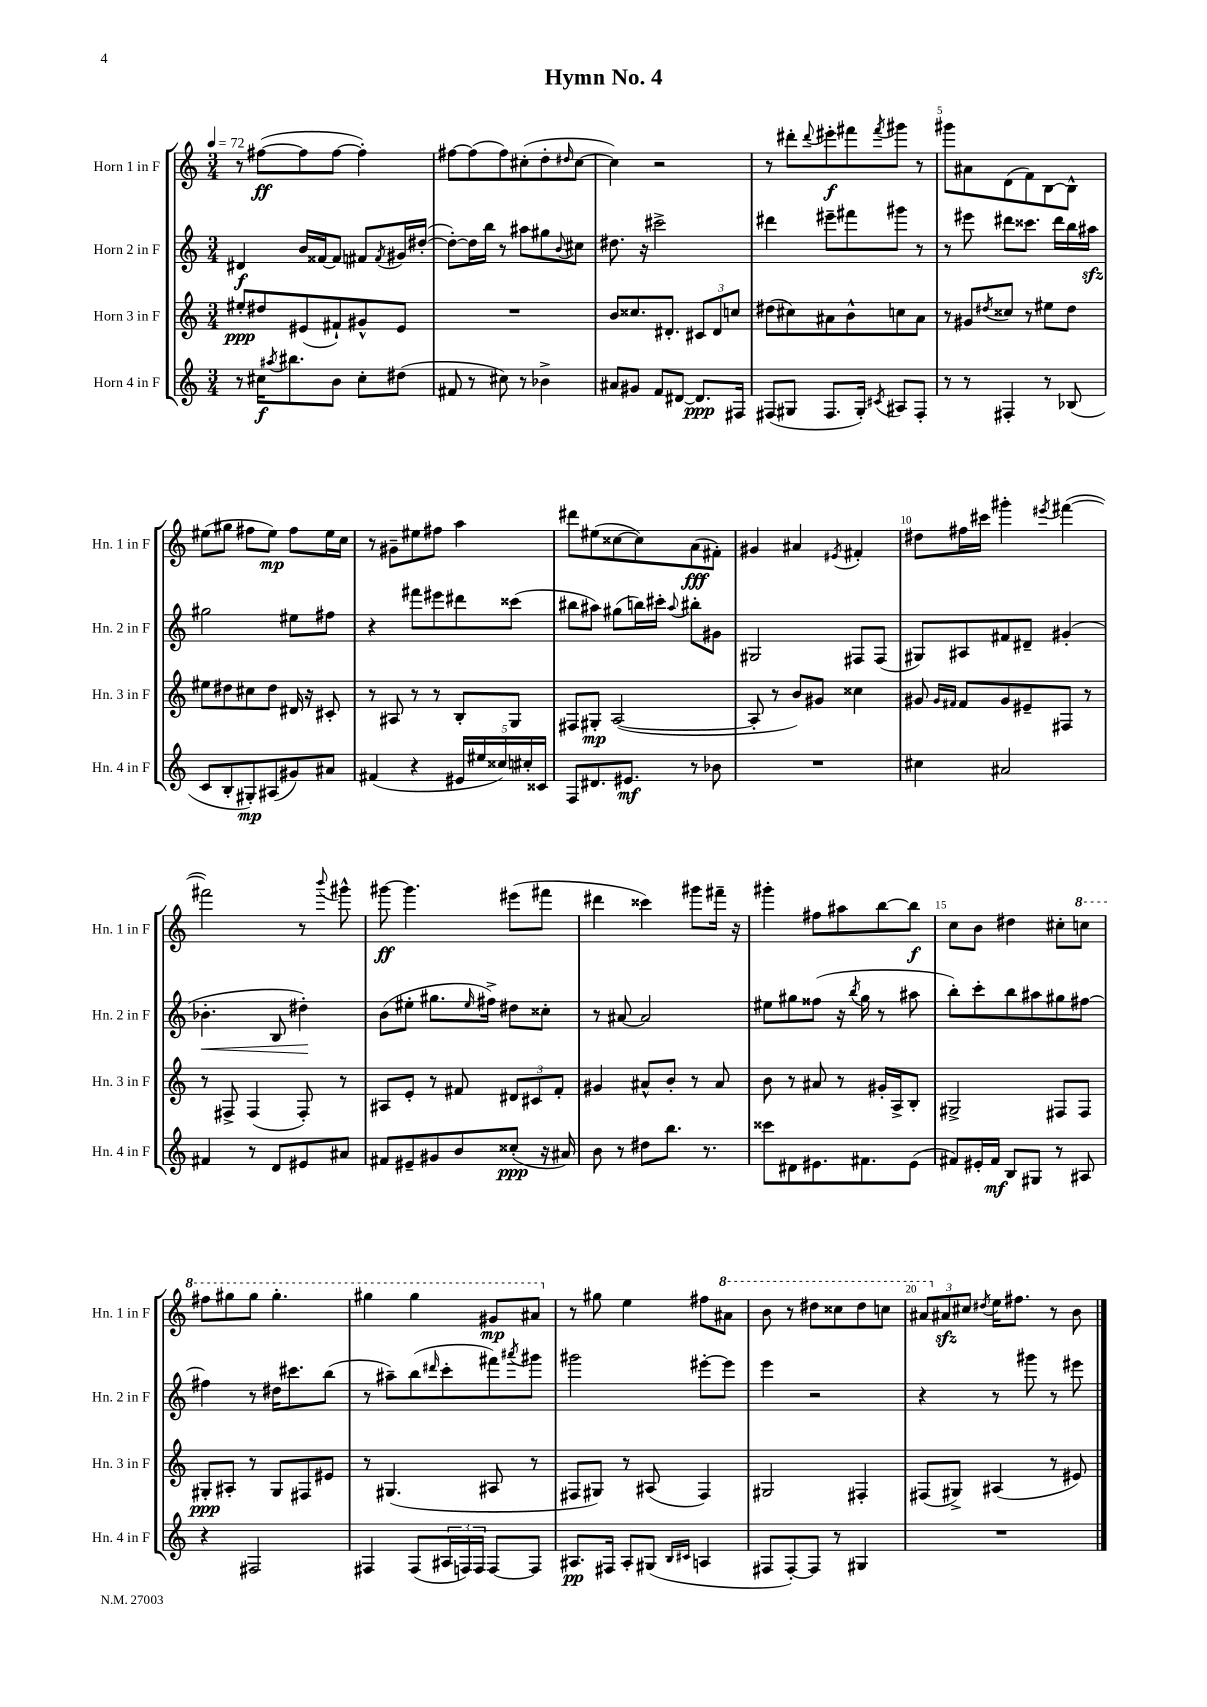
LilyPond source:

\header { title = "Hymn No. 4" }
<<
\new StaffGroup <<
\new Staff = "s0" \with { instrumentName = "Horn 1 in F" shortInstrumentName = "Hn. 1 in F" } {
    \clef treble \key c \major \numericTimeSignature \time 3/4 \tempo 4 = 72
    r8 fis''8~\ff( fis''8 fis''8~ fis''4-.) |
    fis''8~ fis''8( fis''8) cis''8-.( d''8-. \grace { dis''16 } cis''8~ |
    cis''4) r2 |
    r8 dis'''8-. \appoggiatura { dis'''8 } eis'''8-.\f fis'''8 \acciaccatura { fis'''8 } gis'''8 r8 |
    gis'''8 ais'8 d'8( f'8) b8~ b8-^ |
    eis''8( gis''8 fis''8 eis''8\mp) fis''8 eis''16 c''16 |
    r8 gis'8-- eis''8 fis''8 a''4 |
    dis'''8 eis''8( cisis''8~ cisis''8) a'8\fff( fis'8-.) |
    gis'4 ais'4 \acciaccatura { eis'8 } fis'4-. |
    dis''8 fis''16 cis'''16 gis'''4-. \acciaccatura { eis'''8 } fis'''4~( |
    fis'''2) r8 \appoggiatura { b'''8 } gis'''8-^ |
    gis'''8~\ff gis'''4. eis'''8( fis'''8 |
    dis'''4 cisis'''4) gis'''8 fis'''16-- r16 |
    gis'''4-. fis''8 ais''8 b''8~ b''8\f |
    c''8 b'8 dis''4 cis''8-. \ottava #1 c'''!8 |
    fis'''8 gis'''8 gis'''8 gis'''4.-. |
    gis'''4 gis'''4 gis''8\mp ais''8 \ottava #0 |
    r8 gis''8 e''4 fis''8 \ottava #1 ais''8 |
    b''8 r8 dis'''8 cisis'''8 dis'''8 c'''8 |
    \tuplet 3/2 { ais''8 \ottava #0 ais'8\sfz cis''8 } \acciaccatura { dis''8 } e''16 fis''8. r8 b'8 \bar "|." |
}
\new Staff = "s1" \with { instrumentName = "Horn 2 in F" shortInstrumentName = "Hn. 2 in F" } {
    \clef treble \key c \major \numericTimeSignature \time 3/4
    dis'4\f b'16 fisis'16~ fisis'8 fis'8 \acciaccatura { fis'8 } gis'16 dis''16~-.( |
    dis''8~-.) dis''16 b''16 r8 ais''8 gis''8 \appoggiatura { b'8 } cis''8 |
    dis''8. r16 cis'''2-> |
    dis'''4 eis'''8-- fis'''8 gis'''8 r8 |
    r8 eis'''8 dis'''8 cisis'''8. dis'''16 b''16 ais''16\sfz |
    gis''2 eis''8 fis''8 |
    r4 fis'''8 eis'''8 dis'''8 cisis'''8( |
    bis''8 ais''8) gis''8( b''16) cis'''16-. \appoggiatura { ais''8 } bis''8-. gis'8 |
    gis2 fis8 fis8( |
    gis8) ais8 fis'8 dis'8-- gis'4-.( |
    bes'4.-.\< b8 dis''4-.\!) |
    b'8( eis''8-. gis''8. \grace { eis''16 } fis''16->) dis''8 cisis''8-. |
    r8 ais'8~ ais'2 |
    eis''8 gis''8 fisis''8( r16 \acciaccatura { b''8 } gis''16 r8 ais''8 |
    b''8-.) c'''8-. b''8 ais''8 gis''8 fis''8~ |
    fis''4 r8 dis''16 cis'''8. b''8( |
    r8 ais''8--) b''8( \grace { dis'''16 } c'''8-. fis'''8) \acciaccatura { ais'''8 } gis'''8 |
    gis'''2 eis'''8~-. eis'''8 |
    e'''4 r2 |
    r4 r8 gis'''8 r8 eis'''8 \bar "|." |
}
\new Staff = "s2" \with { instrumentName = "Horn 3 in F" shortInstrumentName = "Hn. 3 in F" } {
    \clef treble \key c \major \numericTimeSignature \time 3/4
    eis''8-.\ppp dis''8 eis'8( fis'8-!) gis'8-^ eis'8 |
    R2. |
    b'8 cisis''8. dis'8.-. \tuplet 3/2 { cis'8 dis'8 c''8 } |
    dis''8( cis''8) ais'8 b'8-^ c''8 ais'8 |
    r8 gis'8 \acciaccatura { dis''8 } cisis''8 r8 eis''8 dis''8 |
    eis''8 dis''8 cis''8 dis''8 dis'16 r16 cis'8-. |
    r8 ais8 r8 r8 b8-. g8 |
    fis8 gis8-.\mp a2~( |
    a8-. r8 b'8) gis'8 cisis''4 |
    gis'8 \grace { gis'16 fis'16 } fis'8 gis'8 eis'8-- fis8 r8 |
    r8 fis8-> fis4( fis8-.) r8 |
    ais8 e'8-. r8 fis'8 \tuplet 3/2 { dis'8 cis'8 fis'8-. } |
    gis'4 ais'8-^ b'8-. r8 ais'8 |
    b'8 r8 ais'8 r8 gis'16-. a16-> b8-. |
    gis2-> fis8 fis8 |
    gis8-.\ppp ais8-. r8 gis8 fis8 eis'8 |
    r8 gis4.( ais8 r8 |
    fis8 gis8) r8 ais8( fis4) |
    gis2 fis4-. |
    fis8( gis8->) ais4( r8 eis'8) \bar "|." |
}
\new Staff = "s3" \with { instrumentName = "Horn 4 in F" shortInstrumentName = "Hn. 4 in F" } {
    \clef treble \key c \major \numericTimeSignature \time 3/4
    r8 cis''16\f \acciaccatura { ais''8 } bis''8. b'8 cis''8-. dis''8( |
    fis'8 r8 cis''8) r8 bes'4-> |
    ais'8 gis'8 f'8 dis'8~ dis'8.\ppp fis16 |
    fis8( gis8 fis8. gis16-.) \acciaccatura { cis'8 } ais8 fis8-. |
    r8 r8 fis4-. r8 bes8( |
    c'8 b8-. gis8-.\mp) ais8( gis'8) ais'8 |
    fis'4( r4 \tuplet 5/4 { eis'16 eis''16 cisis''16) cis''16-. cisis'16 } |
    f8 dis'8. eis'8.\mf r8 bes'8 |
    R2. |
    cis''4 ais'2 |
    fis'4 r8 d'8 eis'8 ais'8 |
    fis'8 eis'8-- gis'8 b'8 cisis''8-.\ppp( r16 ais'16) |
    b'8 r8 dis''8 b''8. r8. |
    cisis'''8 dis'8 eis'8. fis'8. eis'8( |
    fis'8) eis'16-. fis'16\mf b8 gis8 r8 ais8 |
    r4 fis2 |
    fis4 fis8( \tuplet 3/2 { ais16 f16) f16 } f8~ f8 |
    ais8.\pp fis16 ais8-. gis8( \grace { b16 cis'16 } a4 |
    fis8 fis8~-.) fis8 r8 gis4 |
    R2. \bar "|." |
}
>>
>>
\layout { \context { \Score \override BarNumber.break-visibility = ##(#f #t #t) barNumberVisibility = #(every-nth-bar-number-visible 5) } }
